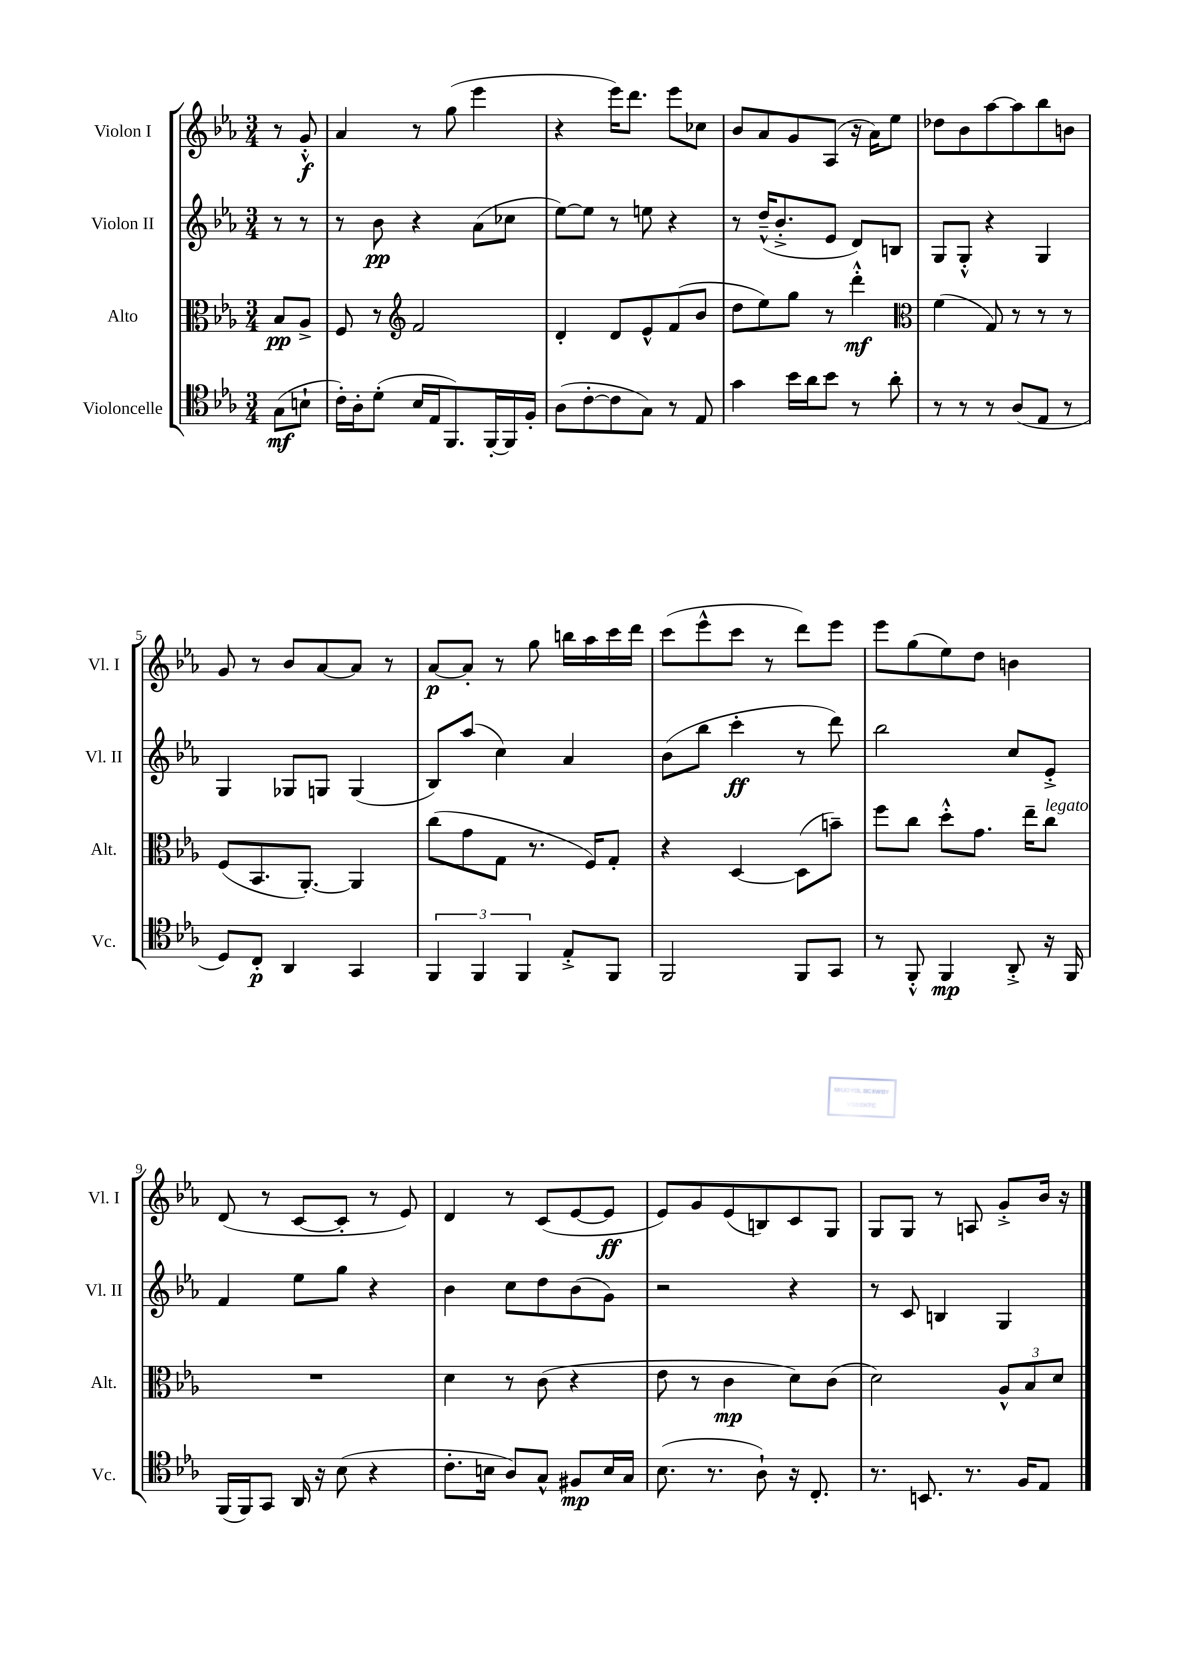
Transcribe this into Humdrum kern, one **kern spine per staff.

**kern	**kern	**kern	**kern
*staff4	*staff3	*staff2	*staff1
*clefC4	*clefC3	*clefG2	*clefG2
*k[b-e-a-]	*k[b-e-a-]	*k[b-e-a-]	*k[b-e-a-]
*M3/4	*M3/4	*M3/4	*M3/4
(8G\L	8B-/L	8r	8r
8B`\J	8A-^/J	8r	8g'^^/
=	=	=	=
16c'\LL)	8F/	8r	4a-/
16A-'\J	.	.	.
(8d'\J	8r	8b-\	.
*	*clefG2	*	*
16B-/LL	2f/	4r	8r
16E-/J	.	.	.
8.FF/)	.	.	(8gg\
.	.	(8a-\L	4eee-\
[16FF'/L	.	.	.
16FF/]	.	8cc-\J	.
16F'/JJ	.	.	.
=	=	=	=
(8A-\L	4d'/	[8ee-\L)	4r
[8c'\	.	8ee-\]J	.
8c\]	8d/L	8r	16eee-\LK)
.	.	.	8.ddd\J
8G\J)	8e-^^/	8ee\	.
8r	(8f/	4r	8eee-\L
8E-/	8b-/J	.	8cc-\J
=	=	=	=
4g\	8dd\L	8r	8b-/L
.	8ee-\)	(16dd~^^/LK	8a-/
.	.	8.b-'^/	.
16b-\LL	8gg\J	.	8g/
16a-\J	.	.	.
8b-\J	8r	8e-/J	(8A-/J
8r	4ddd'^^\	8d/L)	16r
.	.	.	16a-\LK)
8a-'\	.	8B/J	8ee-\J
=	=	=	=
*	*clefC3	*	*
8r	(4f\	8G/L	8dd-\L
8r	.	8G'^^/J	8b-\
8r	8G/)	4r	[8aa-\
(8A-/L	8r	.	8aa-\]
8E-/J	8r	4G/	8bb-\
8r	8r	.	8b\J
=	=	=	=
8D/L)	(8F/L	4G/	8g/
8C'/J	8.BB-/	.	8r
4AA-/	.	8G-/L	8b-/L
.	[8.AA-'/J)	.	.
.	.	8G/J	[8a-/
4GG/	4AA-/]	(4G/	8a-/]J
.	.	.	8r
=	=	=	=
6FF/	(8cc\L	8B-/L)	[8a-/L
.	8g\	(8aa-/J	8a-'/]J
6FF/	.	.	.
.	8G\J	4cc\)	8r
6FF/	.	.	.
.	8.r	.	8gg\
8E-'^/L	.	4a-/	16bb\LL
.	16F/LK)	.	16aa-\
8FF/J	8G'/J	.	16ccc\
.	.	.	16ddd\JJ
=	=	=	=
2FF/	4r	(8b-\L	(8ccc\L
.	.	8bb-\J	8eee-^^\
.	[4D/	4ccc'\	8ccc\J
.	.	.	8r
8FF/L	(8D\]L	8r	8ddd\L)
8GG/J	8b~\J)	8ddd\)	8eee-\J
=	=	=	=
8r	8ff\L	2bb-\	8eee-\L
8FF'^^/	8cc\J	.	(8gg\
4FF/	8dd'^^\L	.	8ee-\)
.	8.g\J	.	8dd\J
8AA-'^/	.	8cc/L	4b\
.	16ee-~\LK	.	.
16r	8cc\J	8e-'^/J	.
16FF/	.	.	.
=	=	=	=
(16FF/LL	2.r	4f/	(8d/
16FF/J)	.	.	.
8GG/J	.	.	8r
16AA-/	.	8ee-\L	[8c/L
16r	.	.	.
(8B-\	.	8gg\J	8c'/]J
4r	.	4r	8r
.	.	.	8e-/)
=	=	=	=
8.c'\L	4d\	4b-\	4d/
16B\Jk	.	.	.
8A-/L)	8r	8cc\L	8r
8G^^/J	(8c\	8dd\	(8c/L
8F#/L	4r	(8b-\	[8e-/
16B/L	.	8g\J)	8e-/]J
16G/JJ	.	.	.
=	=	=	=
(8.B-\	8e-\	2r	8e-/L)
.	8r	.	8g/
8.r	.	.	.
.	4c\	.	(8e-/
8A-`\)	.	.	8B/)
16r	8d\L)	4r	8c/
8.C'/	.	.	.
.	(8c\J	.	8G/J
=	=	=	=
8.r	2d\)	8r	8G/L
.	.	8c/	8G/J
8.BB/	.	.	.
.	.	4B/	8r
8.r	.	.	8A/
.	12A-^^/L	4G/	8g'^/L
16F/LK	.	.	.
.	12B-/	.	.
8E-/J	.	.	16b-/Jk
.	12d/J	.	.
.	.	.	16r
==	==	==	==
*-	*-	*-	*-
